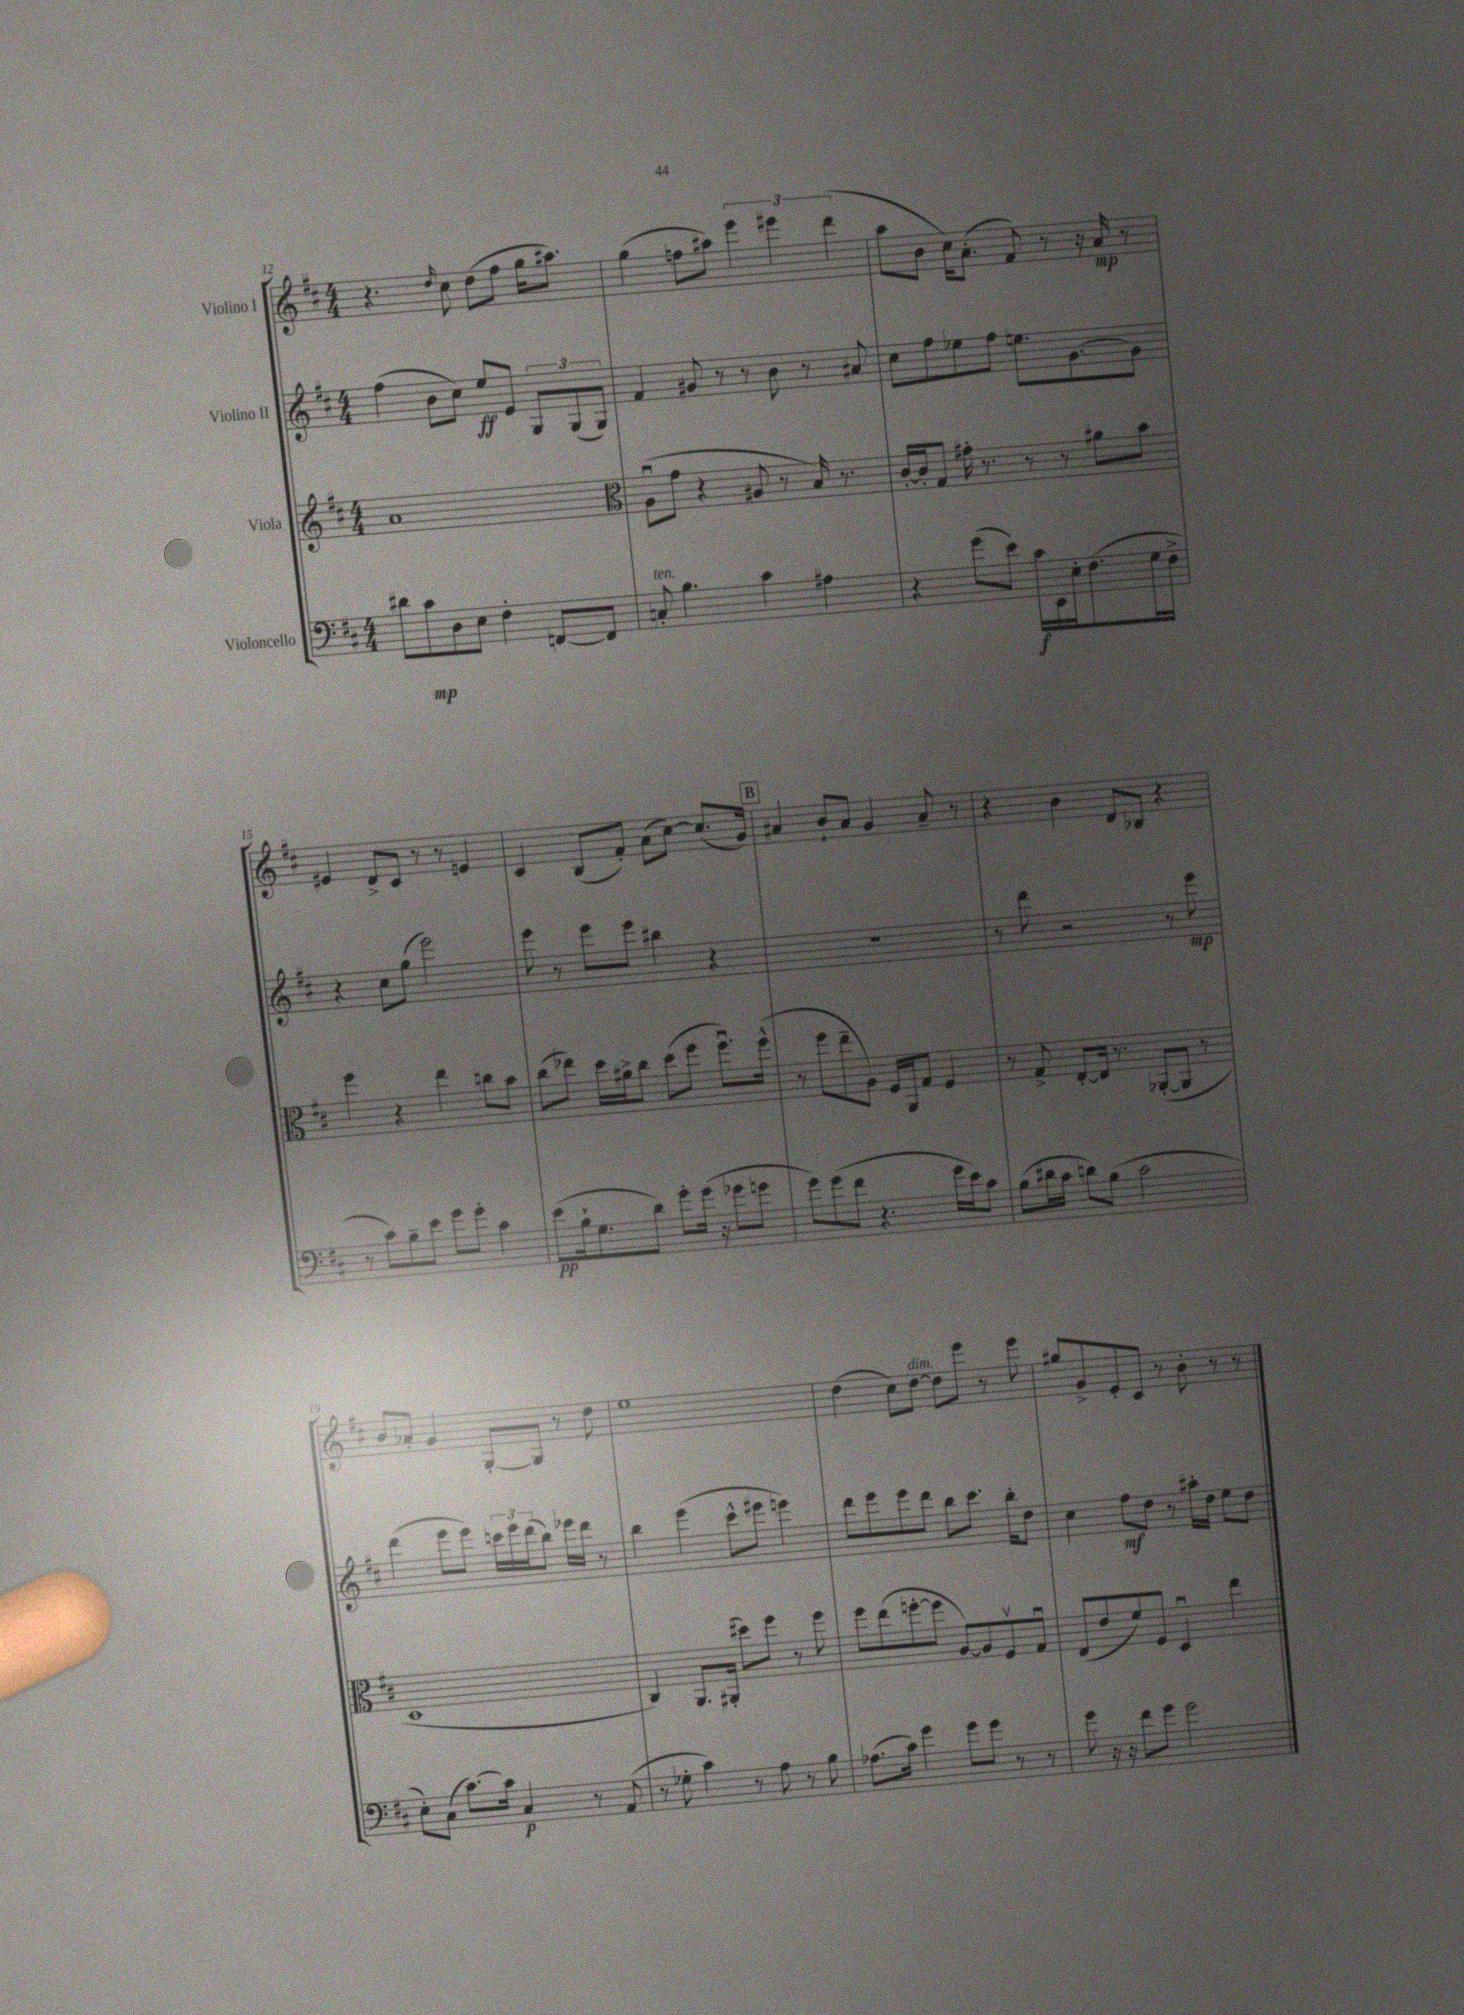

**kern	**dynam	**kern	**kern	**dynam	**kern	**dynam
*part4	*part4	*part3	*part2	*part2	*part1	*part1
*staff4	*staff4	*staff3	*staff2	*staff2	*staff1	*staff1
*I"Violoncello	*	*I"Viola	*I"Violino II	*	*I"Violino I	*
*clefF4	*	*clefG2	*clefG2	*	*clefG2	*
*k[f#c#]	*	*k[f#c#]	*k[f#c#]	*	*k[f#c#]	*
*M4/4	*	*M4/4	*M4/4	*	*M4/4	*
=12	=12	=12	=12	=12	=12	=12
8d#X\L	.	1a	(4ff#\	.	4.r	.
8c#\	mp	.	.	.	.	.
8D\	.	.	8b\L	.	.	.
.	.	.	.	.	16qqdd/	.
8E\J	.	.	8cc#\J)	.	8cc#\	.
4F#'\	.	.	8ee/L	ff	(8dd\L	.
.	.	.	8e/J	.	8ff#\J	.
[8FFn/L	.	.	12G/L	.	16gg\KL	.
.	.	.	.	.	8.aa#X\J)	.
.	.	.	(12G/	.	.	.
8FF/J]	.	.	.	.	.	.
.	.	.	12G/J)	.	.	.
=13	=13	=13	=13	=13	=13	=13
*	*	*clefC3	*	*	*	*
!LO:TX:a:i:t=ten.	!	!	!	!	!	!
8Cn'/	.	(8Au\L	4f#/	.	(4gg\	.
4.B\	.	8g\J	.	.	.	.
.	.	4r	8g#X/	.	8ffn\L	.
.	.	.	8r	.	8aa#X\J)	.
4c#\	.	8A#X/	8r	.	6eee\	.
.	.	8r	8b\	.	.	.
.	.	.	.	.	6eee#X\	.
4A#X\	.	16B/)	8r	.	.	.
.	.	8.r	.	.	.	.
.	.	.	.	.	(6ddd\	.
.	.	.	8a#X/	.	.	.
=14	=14	=14	=14	=14	=14	=14
4r	.	[16c#'/LL	8cc#\L	.	8aa\L	.
.	.	16c#'/J]	.	.	.	.
.	.	8G/J	8ff#\	.	8b\J	.
(8g\L	.	16g#X'\	8ee-X\	.	16cc#\KL)	.
.	.	8.r	.	.	(8.a'\J	.
8e\J)	.	.	8ff#\J	.	.	.
16c#\LL	f	8r	8.een\L	.	8f#/)	.
16EE\	.	.	.	.	.	.
16E'\J	.	8r	.	.	8r	.
(8.F#\	.	.	[8.g\	.	.	.
.	.	8a#X\L	.	.	16r	.
.	.	.	.	.	16a/	mp
16G\L	.	8b\J	8g\J]	.	8r	.
16F#^\JJ	.	.	.	.	.	.
!!LO:LB:g=z
=15	=15	=15	=15	=15	=15	=15
8r	.	4ff#\	4r	.	4e#X/	.
8c#\L)	.	.	.	.	.	.
8B~\	.	4r	8cc#\L	.	8d^/L	.
8e\J	.	.	(8gg\J	.	8c#/J	.
8g\L	.	4ee\	2eee\)	.	8r	.
8g'\J	.	.	.	.	8r	.
4c#\	.	8ccn\L	.	.	4en/	.
.	.	8b\J	.	.	.	.
=16	=16	=16	=16	=16	=16	=16
(8e\L	pp	(8cc#\L	8eee\	.	4c#/	.
16B`\k	.	8ee-X\J)	8r	.	.	.
8.G\	.	.	.	.	.	.
.	.	16dd\LL	8eee\L	.	(8B/L	.
.	.	16a#X^\J	.	.	.	.
8d\J)	.	8cc#\J	8eee\J	.	8f#'/J)	.
8g'\L	.	(8dd\L	4bb#X\	.	(8a\L	.
(16g\Jk	.	8ff#\J	.	.	[8cc#\J)	.
16r	.	.	.	.	.	.
8g-X\L	.	8.ff#u\L)	4r	.	(8.cc#/L]	.
8gn\J	.	.	.	.	.	.
.	.	(16ff#^^\Jk	.	.	16g/Jk)	.
!!LO:REH:place=s1:t=B
=17	=17	=17	=17	=17	=17	=17
8g\L)	.	8r	1r	.	4a#X/	.
(8g\	.	8ff#\L	.	.	.	.
8f#\J	.	8ee~\	.	.	8b`/L	.
4.r	.	8A\J)	.	.	8a#/J	.
.	.	16F#/LL	.	.	4g/	.
.	.	16AA/J	.	.	.	.
.	.	8G/J	.	.	.	.
16g\LL	.	4F#/	.	.	8a#~/	.
16e\J)	.	.	.	.	.	.
8c#\J	.	.	.	.	8r	.
=18	=18	=18	=18	=18	=18	=18
(8B\L	.	8r	8r	.	4r	.
16d#X\L	.	8G^/	8ddd\	.	.	.
16c#\JJ	.	.	.	.	.	.
8dn\L)	.	[8E'/L	2r	.	4b\	.
(8B\J	.	16E/Jk]	.	.	.	.
.	.	8.r	.	.	.	.
2c#\	.	.	.	.	8d/L	.
.	.	([8AA-X'/L	.	.	8B-X/J	.
.	.	8AA-/J]	8r	.	4r	.
.	.	8r	8eee\	mp	.	.
!!LO:LB:g=z
=19	=19	=19	=19	=19	=19	=19
8E'\L)	.	1D	(4ddd\	.	8b/L	.
(8C#\J	.	.	.	.	8a-X'/J	.
[8.c#\L)	.	.	8eee\L	.	4g/	.
.	.	.	8eee\J)	.	.	.
16c#\Jk]	.	.	.	.	.	.
4C#/	p	.	24cccn\LL	.	[8G'/L	.
.	.	.	24eee\	.	.	.
.	.	.	(24ddd\J	.	.	.
.	.	.	8bb\J)	.	8G/J]	.
8r	.	.	16eee-X\LL	.	8r	.
.	.	.	16ddd\JJ	.	.	.
(8AA/	.	.	8r	.	8dd\	.
=20	=20	=20	=20	=20	=20	=20
8r	.	4C#/)	4bb\	.	1ee	.
8G-X'\	.	.	.	.	.	.
4c#\)	.	8.AA/L	(4eee\	.	.	.
.	.	(16AA#X'/Jk	.	.	.	.
8r	.	8dd#X\L)	8ccc#^^\L	.	.	.
8A\	.	8ff#\J	8eee#X\J	.	.	.
8r	.	8r	4eeen\)	.	.	.
8B\	.	8ff#\	.	.	.	.
=21	=21	=21	=21	=21	=21	=21
(8.A-X\L	.	8ff#\L	8ddd\L	.	(4dd\	.
.	.	(8ee\	8eee\	.	.	.
16c#\Jk)	.	.	.	.	.	.
4g\	.	[8ffn'\	8eee\	.	8cc#\L)	.
!	!	!	!	!	!LO:TX:a:i:t=dim.	!
.	.	8ff\J]	8ddd\J	.	[8dd\J	.
8g\L	.	[8A/L)	8bb\L	.	8dd\L]	.
8g\J	.	8A/]	8.ccc#\J	.	8eee\J	.
8r	.	8F#v/	.	.	8r	.
.	.	.	16bb'\KL	.	.	.
8r	.	8Gu/J	8dd\J	.	8eee\	.
=22	=22	=22	=22	=22	=22	=22
8g\	.	(8E/L	4cc#\	.	8gg#X/L	.
16r	.	8e/	.	.	8g^/	.
16r	.	.	.	.	.	.
8f#\L	.	8f#/)	8ff#\L	mf	8e'/	.
8g\J	.	8F#/J	8dd\J	.	8c#/J	.
2g\	.	4Du/	8r	.	8r	.
.	.	.	16aa#X'\LL	.	8b'\	.
.	.	.	16dd\JJ	.	.	.
.	.	4ee\	8ee\L	.	8r	.
.	.	.	8dd\J	.	8r	.
==	==	==	==	==	==	==
*-	*-	*-	*-	*-	*-	*-
